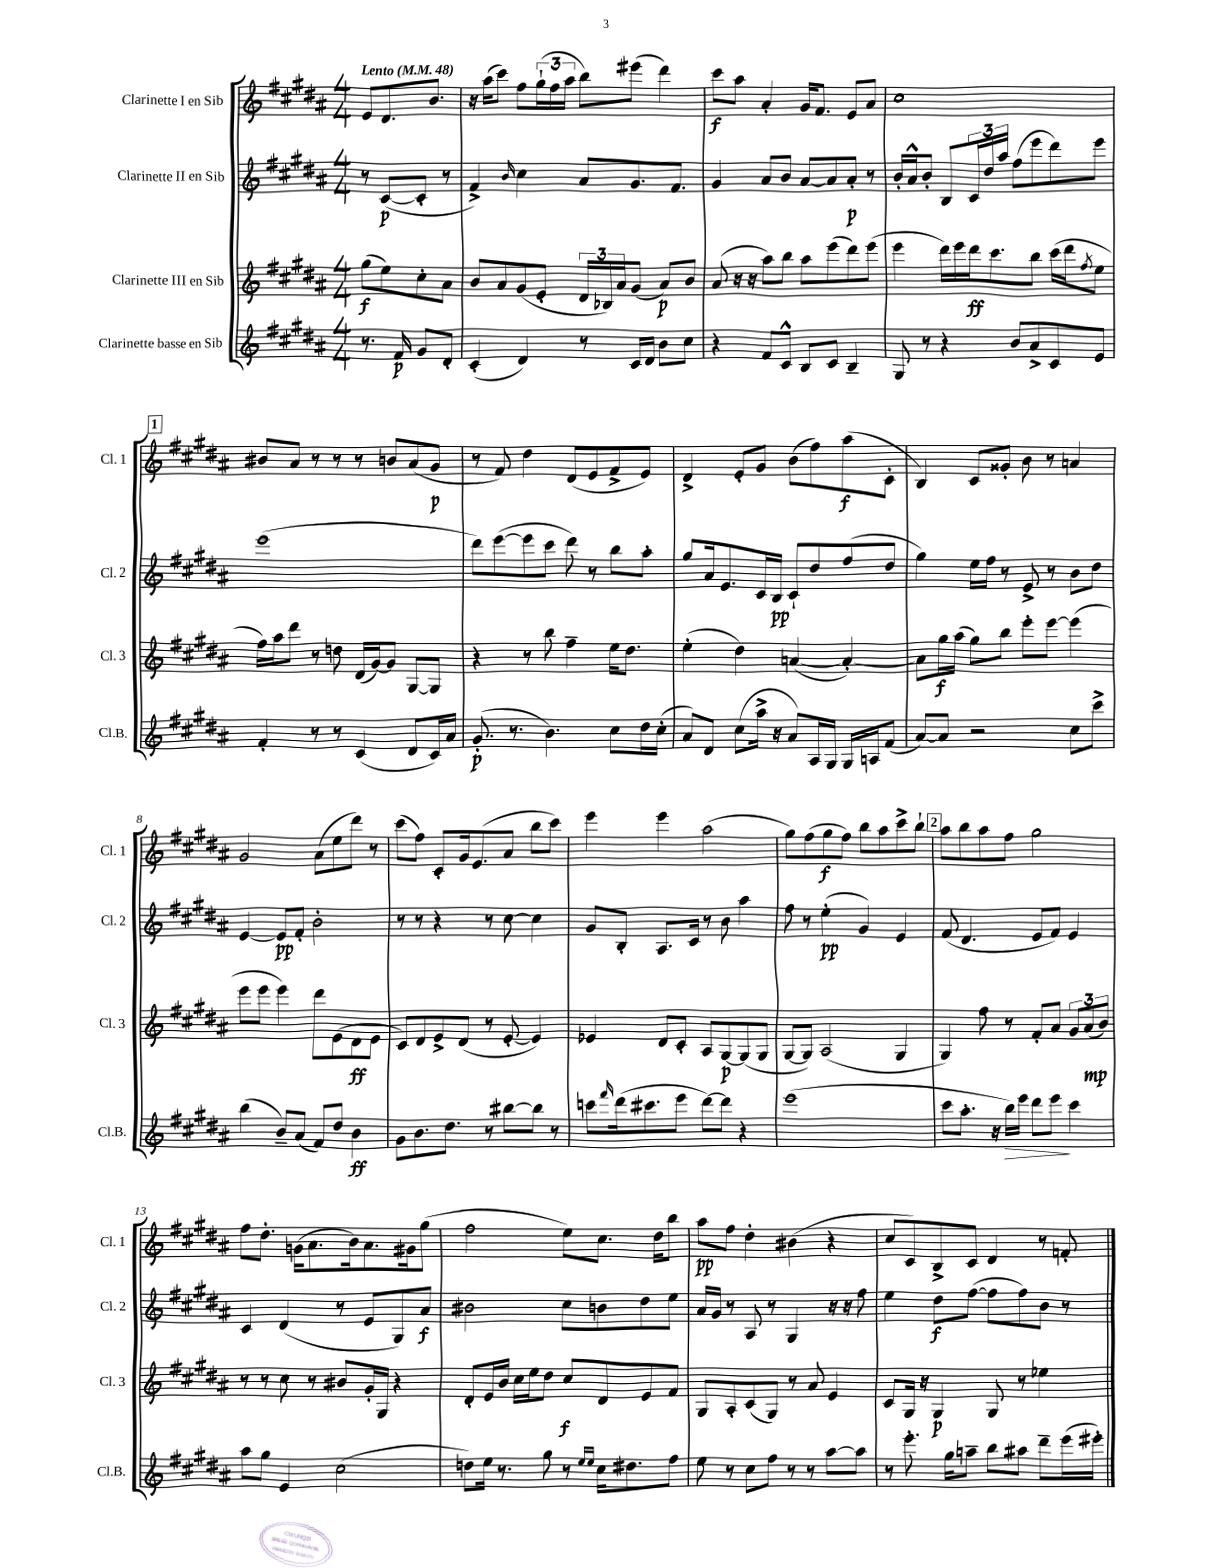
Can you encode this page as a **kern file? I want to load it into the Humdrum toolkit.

**kern	**kern	**kern	**kern
*staff4	*staff3	*staff2	*staff1
*clefG2	*clefG2	*clefG2	*clefG2
*k[f#c#g#d#a#]	*k[f#c#g#d#a#]	*k[f#c#g#d#a#]	*k[f#c#g#d#a#]
*M4/4	*M4/4	*M4/4	*M4/4
*MM48	*MM48	*MM48	*MM48
8.r	(8gg#\L	8r	8e/L
.	8ee\)	([8c#/L	8.d#/
16f#/	.	.	.
8g#/L	8cc#'\	8c#'/]J	.
.	.	.	8.b/J
8d#'/J	8a#\J	8r	.
=	=	=	=
(4c#'/	8b/L	4f#^/)	16r
.	.	.	(16aa#\LK
.	8a#/	.	8ccc#\J)
.	.	16qqb/	.
4d#/)	(8g#/	4cc#\	8ff#\L
.	8e'/J	.	(24gg#`\L
.	.	.	24ff#\
.	.	.	24aa#\JJ
8r	24d#/LL	8a#/L	8bb\L)
.	24B-/)	.	.
.	24a#/J	.	.
16c#/LL	(8g#/J	8.g#/	(8eee#\J
16d#/JJ	.	.	.
8b\L	8a#/L)	.	4ddd#\)
.	.	8.f#/J	.
8cc#\J	8b/J	.	.
=	=	=	=
4r	(8a#/	4g#/	8ccc#\L
.	16r	.	8aa#\J
.	16r	.	.
8f#/L	8aa#\L)	8a#/L	4a#'/
8c#^^/J	8bb\J	8b/J	.
8B/L	8aa#\L	[8a#/L	16g#/LK
.	.	.	8.f#/J
8c#/J	(8eee\	8a#/]	.
4B~/	8ddd#\)	8a#'/J	8e/L
.	(8eee\J	8r	8a#/J
=	=	=	=
8G#/	4eee\	16b'/LL	1cc#
.	.	16a#^^/J	.
8r	.	8b'/J	.
4r	16ddd#\LL)	8B/L	.
.	16eee\	.	.
.	16ddd#\J	24c#/L	.
.	.	24dd#/	.
.	8.ccc#\	.	.
.	.	24aa#/JJ	.
8b/L	.	(8ff#\L	.
8a#^/	8bb\J	8eee\	.
8c#/	(16ccc#\LL	8ddd#\)	.
.	16ddd#\J	.	.
.	8qff#/	.	.
8e/J	8ee\J	8eee\J	.
=	=	=	=
4f#'/	16ff#\LL)	(1eee	8b#/L
.	16aa#\J	.	.
.	8ddd#\J	.	8a#/J
8r	8r	.	8r
8r	8dd\	.	8r
(4c#/	(16d#/LL	.	8r
.	[16g#/J)	.	.
.	8g#/]J	.	8b/L
8d#/L	[8G#/L	.	(8a#/
16c#/L)	8G#/]J	.	8g#/J
16a#/JJ	.	.	.
=	=	=	=
(8.g#'/	4r	8ddd#\L)	8r
.	.	([8eee\	8f#/)
8.r	.	.	.
.	8r	8eee\]	4dd#\
4.b\)	8bb\	8ccc#\J	.
.	4ff#~\	8ddd#\)	(8d#/L
.	.	8r	8e/
8cc#\L	16ee\LK	8bb\L	8f#^/
.	8.dd#\J	.	.
16dd#\L	.	8aa#'\J	8e/J)
(16cc#'\JJ	.	.	.
=	=	=	=
8a#/L)	(4ee'\	8gg#/L	4d#^/
8d#/J	.	16a#/k	.
.	.	8.e/	.
(8cc#\L	4dd#\)	.	8e'/L
16aa#^\Jk	.	16c#/L	8g#/J
16r	.	16B/JJ	.
8a#/L)	([4a/	8c#`/L	(8b\L
16A#/L	.	8dd#/	8ff#\)
16G#/JJ	.	.	.
16G#/LL	4a'/_)	(8ff#/	(8aa#\
16A/J	.	.	.
(8f#/J	.	8dd#/J	8c#'\J
=	=	=	=
[8a#/L)	8a\]L	4gg#\)	4B/)
8a#/]J	16gg#\L	.	.
.	(16aa#\JJ	.	.
2r	8gg#\L)	16ee\LL	8c#/L
.	.	16ff#\JJ	.
.	8bb\J	8r	8g##'/J
.	8eee'\L	8e^/	8b\
.	[8eee\J	8r	8r
8cc#\L	(4eee\]	8b\L	4a/
8ccc#^\J	.	8dd#\J	.
=	=	=	=
(4bb\	8eee\L	[4e/	2g#/
.	8eee\J	.	.
8b~/L)	4eee\)	8e/]L	.
(8a#/J	.	8f#'/J	.
8f#/L)	8ddd#\L	2b'\	(8a#\L
8dd#/J	(8e\	.	8ee\
4b\	8d#\	.	8ddd#\J)
.	8e\J	.	8r
=	=	=	=
8g#\L	8c#/L)	8r	(8ccc#\L
8.b\	8d#/	8r	8ff#\J)
.	8e^/	4r	8c#'/L
8.dd#\J	.	.	.
.	(8d#/J	.	16g#/k
.	.	.	(8.e/
8r	8r	8r	.
[8bb#\L	[8e'/	[8cc#\	8a#/J
8bb#\]J	4e/])	4cc#\]	8bb\L
8r	.	.	8ccc#\J)
=	=	=	=
8ccc\L	4e-/	8g#/L	4eee\
16qqfff#/	.	.	.
(16ddd#\k	.	8B'/J	.
8.ccc#\	.	.	.
.	8d#/L	8.A#/L	4eee\
8eee\J	8c#'/J	.	.
.	.	16c#/Jk	.
[8ddd#\L)	8A#/L	8r	(2aa#\
8ddd#\]J	[8G#/	8b\	.
4r	(8G#/]	4aa#\	.
.	8G#/J	.	.
=	=	=	=
(1eee	[8G#/L	8ff#\	8gg#\L)
.	8G#/]J)	8r	(8ff#\
.	(2A#/	(4ee'\	8gg#\
.	.	.	8ff#\J)
.	.	4g#/)	8bb\L
.	.	.	8aa#\
.	4G#/	4e/	8ccc#^\
.	.	.	8bb`\J
=	=	=	=
8ccc#\L	4G#/)	(8f#/	8aa#\L
8.aa#'\J	.	4.d#/	8bb\
.	8ff#\	.	8aa#\
16r	.	.	.
16bb\LL)	8r	.	8ff#\J
16eee\JJ	.	.	.
8ddd#\L	8f#'/L	8e/L	2gg#\
8eee\J	8a#/J	8f#/J)	.
4ccc#\	12g#/L	4e/	.
.	(12a#/	.	.
.	12b/J)	.	.
=	=	=	=
8aa#\L	8r	4c#/	8ff#\L
8gg#\J	8r	.	8.dd#'\J
4e/	8cc#\	(4d#/	.
.	.	.	(16g\LK
.	8r	.	8.a#\
(2cc#\	8b#/L	8r	.
.	.	.	16b\k)
.	16g#'/L	8e/L	8.a#\
.	16G#/JJ	.	.
.	4r	8G#/)	.
.	.	.	16g#\k
.	.	8a#/J	(8gg#\J
=	=	=	=
8dd\L)	8d#'/L	2b#\	2ff#\
16ee\Jk	16e/L	.	.
8.r	16b/JJ	.	.
.	16cc#\LL	.	.
.	16ee\J	.	.
8gg#\	8dd#\J	.	.
8r	8cc#/L	8cc#\L	8ee\L)
16qqee/LL	.	.	.
16qqee/JJ	.	.	.
16cc#\LK	8d#/	8b\	8.cc#\J
8.dd#\	.	.	.
.	8e/	8dd#\	.
.	.	.	16dd#\LK
8ff#\J	8f#/J	8ee\J	8bb\J
=	=	=	=
8ee\	8G#/L	16a#/LL	8aa#\L
.	.	16g#/JJ	.
8r	8A#'/	8r	8ff#\J
8cc#\L	(8c#/	8A#/	4dd#'\
8ff#\J	8G#/J)	8r	.
8r	8r	4G#/	(4b#\
8r	8a#/	.	.
[8aa#\L	4e/	16r	4r
.	.	16r	.
8aa#\]J	.	8ff#\	.
=	=	=	=
8r	8c#/L	4ee\	8cc#/L
8.eee'\	16G#/Jk	.	8c#/)
.	16r	.	.
.	4G#/	8dd#\L	8B^/
16gg#\LK	.	.	.
8aa~\J	.	([8ff#\J	8c#/J
8bb\L	8G#/	8ff#\]L	4d#/
8aa#\J	8r	8ff#\)	.
8ddd#~\L	4ee-\	8b\J	8r
(16eee\L	.	8r	8f'/
16eee#'\JJ)	.	.	.
==	==	==	==
*-	*-	*-	*-
